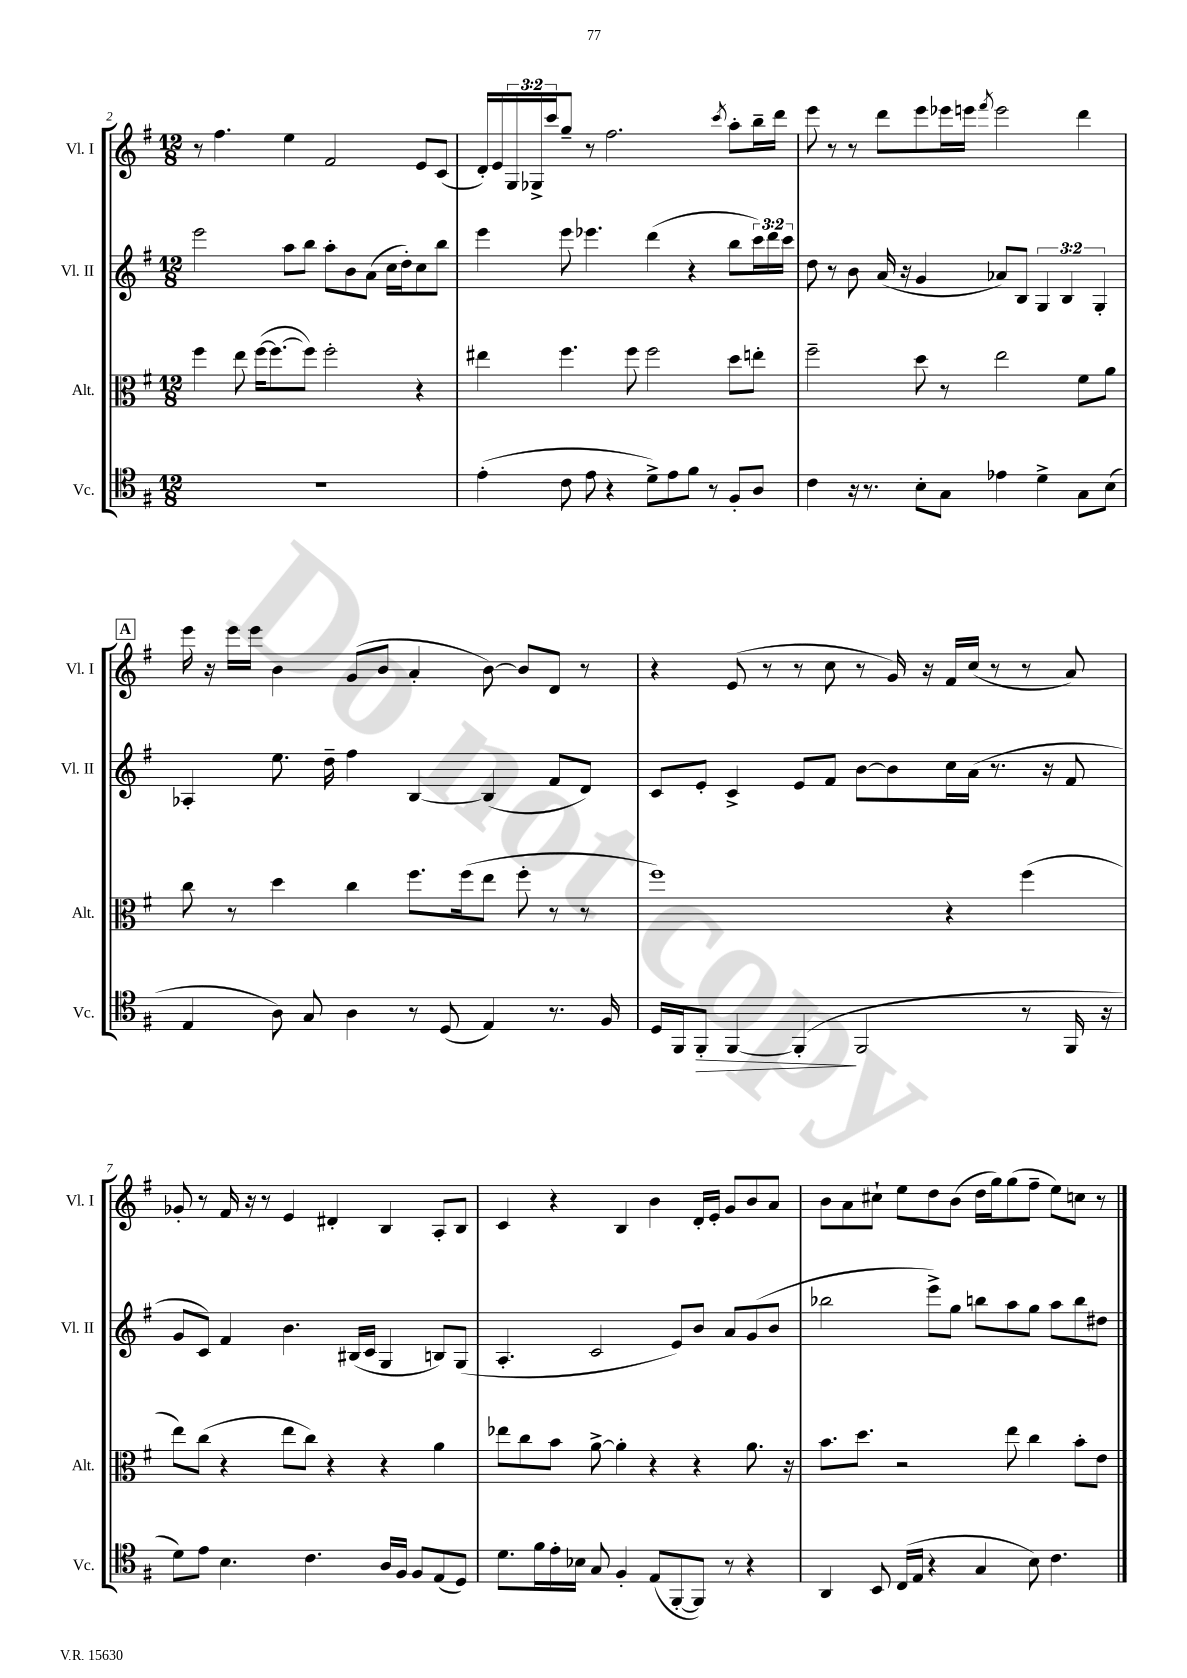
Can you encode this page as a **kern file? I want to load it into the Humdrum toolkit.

**kern	**kern	**kern	**kern
*staff4	*staff3	*staff2	*staff1
*clefC4	*clefC3	*clefG2	*clefG2
*k[f#]	*k[f#]	*k[f#]	*k[f#]
*M12/8	*M12/8	*M12/8	*M12/8
1.r	4ff#	2eee	8r
.	.	.	4.ff#
.	8ee	.	.
.	([16ff#	.	.
.	8.ff#_	.	.
.	.	8aa	4ee
.	8ff#])	8bb	.
.	2ff#'	8aa'	2f#
.	.	8b	.
.	.	(8a	.
.	.	16cc	.
.	.	16dd')	.
.	4r	8cc	8e
.	.	8bb	(8c
=	=	=	=
(4e'	4ee#	4eee	16d')
.	.	.	16e
.	.	.	24G
.	.	.	24G-^
.	.	.	24ccc
8c	4.ff#	8eee	8gg~
8e	.	4.eee-	8r
4r	.	.	2.ff#
.	8ff#	.	.
8d^)	2ff#	(4ddd	.
8e	.	.	.
8f#	.	4r	.
8r	.	.	.
.	.	.	8qccc
8F#'	8dd	8bb	8aa'
8A	8ee'	24ccc)	16bb~
.	.	24ddd	.
.	.	.	16ddd
.	.	24ccc	.
=	=	=	=
4c	2ff#~	8dd	8eee
.	.	8r	8r
16r	.	8b	8r
8.r	.	.	.
.	.	(16a	8ddd
.	.	16r	.
8B'	8dd	4g	8eee
8G	8r	.	16eee-
.	.	.	16eee
.	.	.	8qfff#
4e-	2ee	8a-)	2eee
.	.	8B	.
4d^	.	6G	.
.	.	6B	.
8G	8f#	.	4ddd
.	.	6G'	.
(8B	8a	.	.
=	=	=	=
4E	8cc	4A-'	16eee
.	.	.	16r
.	8r	.	16eee
.	.	.	16eee
8A)	4dd	8.ee	4b
8G	.	.	.
.	.	16dd~	.
4A	4cc	4ff#	(8g
.	.	.	8b
8r	8.ff#	[4B	4a'
(8D	.	.	.
.	(16ff#	.	.
4E)	8ee	(4B]	[8b)
.	8ff#'	.	8b]
8.r	8r	8f#	8d
.	8r	8d)	8r
16F#	.	.	.
=	=	=	=
16D	1ff#)	8c	4r
16FF#	.	.	.
8FF#'	.	8e'	.
[4FF#	.	4c^	(8e
.	.	.	8r
(4FF#']	.	8e	8r
.	.	8f#	8cc
2FF#	.	[8b	8r
.	.	8b]	16g)
.	.	.	16r
.	4r	16cc	16f#
.	.	(16a	(16cc
.	.	8.r	8r
8r	(4ff#	.	8r
.	.	16r	.
16FF#	.	8f#	8a)
16r	.	.	.
=	=	=	=
8d)	8ee)	8g	8g-'
8e	(8cc	8c)	8r
4.B	4r	4f#	16f#
.	.	.	16r
.	.	.	8r
.	8ee	4.b	4e
4.c	8cc)	.	.
.	4r	.	4d#'
.	.	(16B#	.
.	.	16c	.
16A	4r	4G	4B
16F#	.	.	.
8F#	.	.	.
(8E	4a	8B)	8A'
8D)	.	(8G	8B
=	=	=	=
8.d	8ee-	4.A'	4c
.	8cc	.	.
16f#	.	.	.
16e'	8b	.	4r
16B-	.	.	.
8G	[8a^	2c	.
4F#'	4a']	.	4B
(8E	4r	.	4b
[8FF#'	.	8e)	.
8FF#])	4r	8b	16d'
.	.	.	16e'
8r	.	8a	8g
4r	8.a	(8g	8b
.	.	8b	8a
.	16r	.	.
=	=	=	=
4AA	8.b	2bb-	8b
.	.	.	8a
.	8.dd	.	.
8BB	.	.	8cc#`
(16C	2r	.	8ee
16E	.	.	.
4r	.	8eee^)	8dd
.	.	8gg	(8b
4G	.	8bb	16dd
.	.	.	16gg)
.	8ee	8aa	(8gg
8B)	4cc	8gg	8ff#~
4.c	.	8aa	8ee)
.	8b'	8bb	8cc
.	8e	8dd#	8r
==	==	==	==
*-	*-	*-	*-
